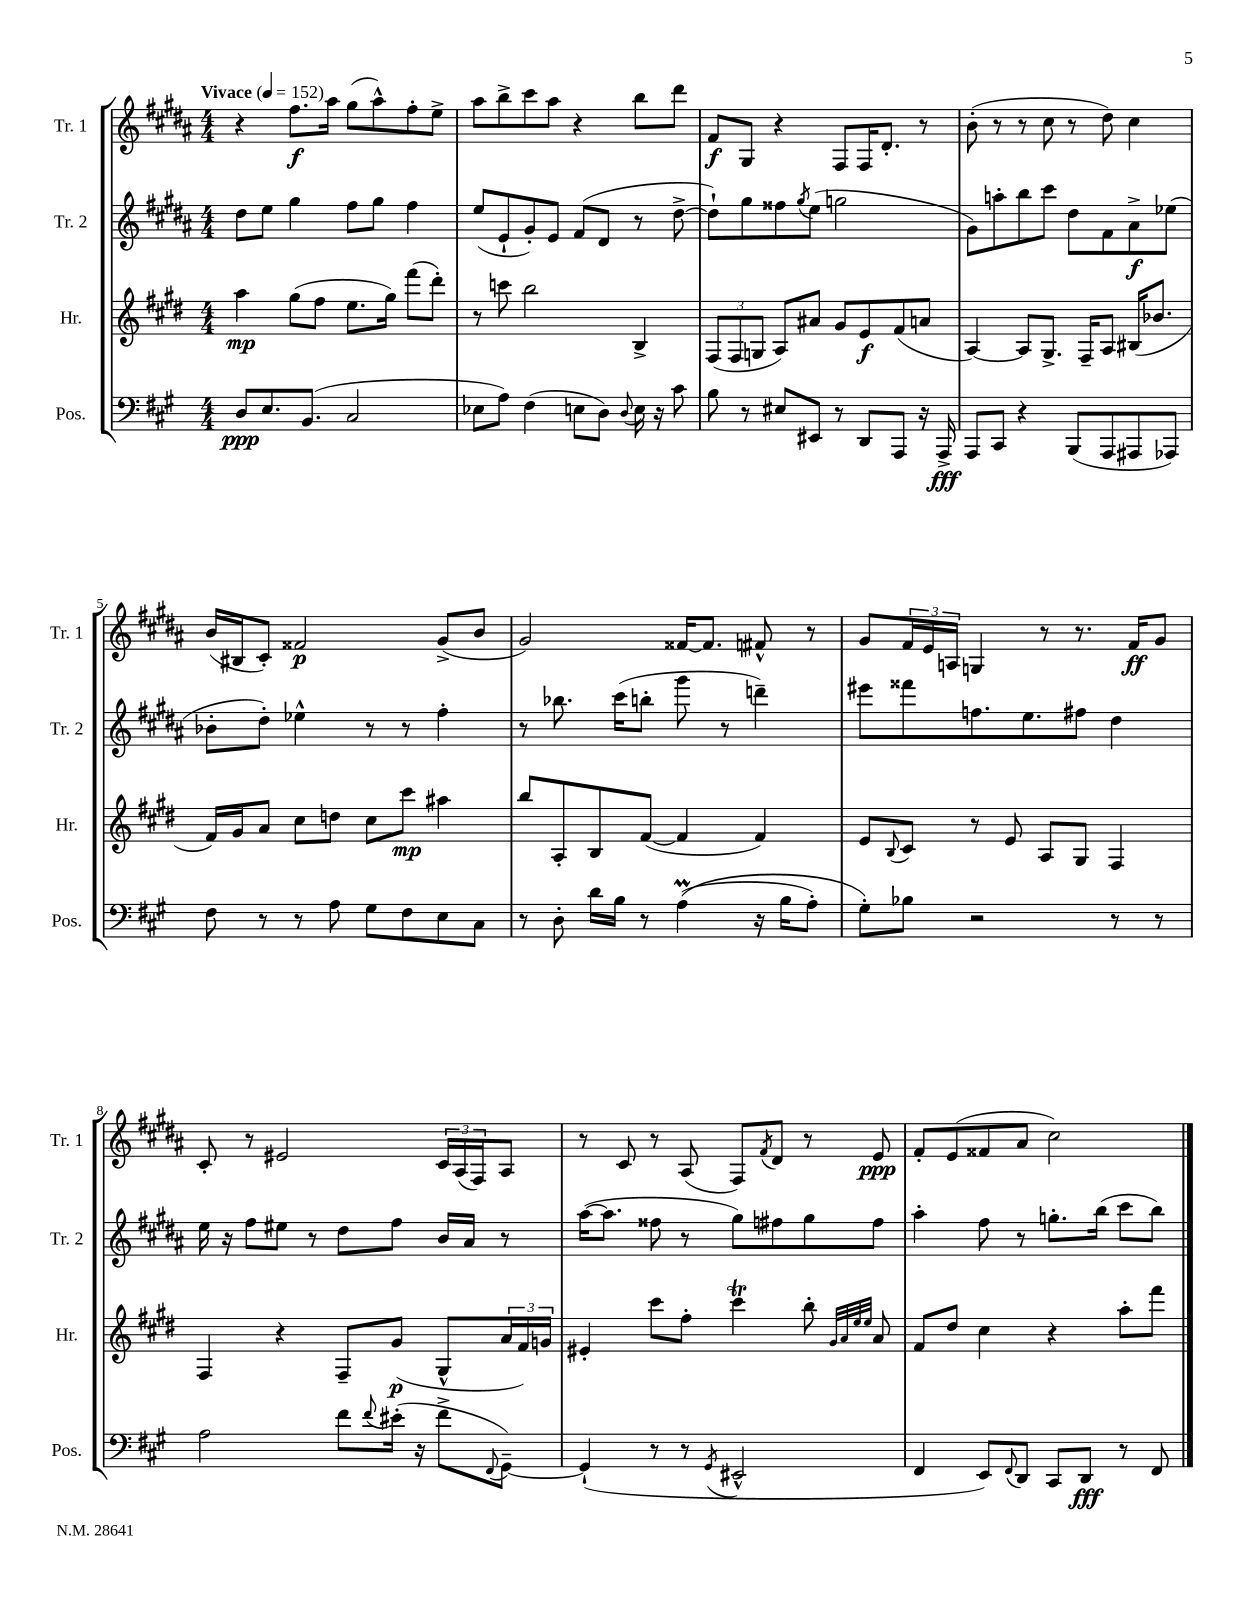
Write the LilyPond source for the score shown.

<<
\new StaffGroup <<
\new Staff = "s0" \with { instrumentName = "Tr. 1" shortInstrumentName = "Tr. 1" } {
    \clef treble \key b \major \numericTimeSignature \time 4/4 \tempo "Vivace" 4 = 152
    r4 fis''8.\f ais''16 gis''8( ais''8-^) fis''8-. e''8-> |
    ais''8 b''8-> cis'''8 ais''8 r4 b''8 dis'''8 |
    fis'8\f gis8 r4 fis8 fis16 dis'8.-. r8 |
    b'8-.( r8 r8 cis''8 r8 dis''8) cis''4 |
    b'16( bis16 cis'8-.) fisis'2\p gis'8->( b'8 |
    gis'2) fisis'16~ fisis'8. fis'8-^ r8 |
    gis'8 \tuplet 3/2 { fis'16 e'16 a16 } g4 r8 r8. fis'16\ff gis'8 |
    cis'8-. r8 eis'2 \tuplet 3/2 { cis'16 ais16( fis16) } ais8 |
    r8 cis'8 r8 ais8( fis8) \acciaccatura { fis'8 } dis'8 r8 e'8\ppp |
    fis'8-. e'8( fisis'8 ais'8 cis''2) \bar "|." |
}
\new Staff = "s1" \with { instrumentName = "Tr. 2" shortInstrumentName = "Tr. 2" } {
    \clef treble \key b \major \numericTimeSignature \time 4/4
    dis''8 e''8 gis''4 fis''8 gis''8 fis''4 |
    e''8( e'8-! gis'8-.) e'8 fis'8( dis'8 r8 dis''8~-> |
    dis''8-!) gis''8 fisis''8 \acciaccatura { gis''8 } e''8( g''2 |
    gis'8) a''8-. b''8 cis'''8 dis''8 fis'8 ais'8->\f ees''8( |
    bes'8-. dis''8-.) ees''4-^ r8 r8 fis''4-. |
    r8 bes''8. cis'''16( b''8-. gis'''8 r8 d'''4--) |
    eis'''8 fisis'''8 f''8. e''8. fis''8 dis''4 |
    e''16 r16 fis''8 eis''8 r8 dis''8 fis''8 b'16 ais'16 r8 |
    ais''16~( ais''8. fisis''8 r8 gis''8) fis''8 gis''8 fis''8 |
    ais''4-. fis''8 r8 g''8.-. b''16( cis'''8 b''8) \bar "|." |
}
\new Staff = "s2" \with { instrumentName = "Hr." shortInstrumentName = "Hr." } {
    \clef treble \key e \major \numericTimeSignature \time 4/4
    a''4\mp gis''8( fis''8 e''8. gis''16) fis'''8( dis'''8-.) |
    r8 c'''8 b''2 b4-> |
    \tuplet 3/2 { fis8( fis8 g8 } a8) ais'8 gis'8 e'8\f fis'8( a'8 |
    a4~) a8 gis8.-> fis16-- a8 bis16( bes'8. |
    fis'16) gis'16 a'8 cis''8 d''8 cis''8 cis'''8\mp ais''4 |
    b''8 a8-. b8 fis'8~( fis'4 fis'4) |
    e'8 \appoggiatura { b8 } cis'8 r8 e'8 a8 gis8 fis4 |
    fis4 r4 fis8-- gis'8\p( gis8-^ \tuplet 3/2 { a'16 fis'16) g'16 } |
    eis'4-. cis'''8 fis''8-. cis'''4\trill b''8-. \grace { gis'32 a'32 e''32 e''32 } a'8 |
    fis'8 dis''8 cis''4 r4 a''8-. fis'''8 \bar "|." |
}
\new Staff = "s3" \with { instrumentName = "Pos." shortInstrumentName = "Pos." } {
    \clef bass \key a \major \numericTimeSignature \time 4/4
    d8\ppp e8. b,8.( cis2 |
    ees8 a8) fis4( e8 d8) \appoggiatura { d8 } e16 r16 cis'8 |
    b8 r8 eis8 eis,8 r8 d,8 a,,8 r16 a,,16->\fff |
    a,,8 cis,8 r4 b,,8( a,,8 ais,,8 aes,,8) |
    fis8 r8 r8 a8 gis8 fis8 e8 cis8 |
    r8 d8-. d'16 b16 r8 a4\prall(\( r16 b16 a8-.) |
    gis8-.\) bes8 r2 r8 r8 |
    a2 fis'8 \appoggiatura { fis'8 } eis'16-.( r16 fis'8-> \appoggiatura { fis,8 } gis,8~--) |
    gis,4-!( r8 r8 \acciaccatura { gis,8 } eis,2-^ |
    fis,4 e,8) \appoggiatura { fis,8 } d,8 cis,8 d,8\fff r8 fis,8 \bar "|." |
}
>>
>>
